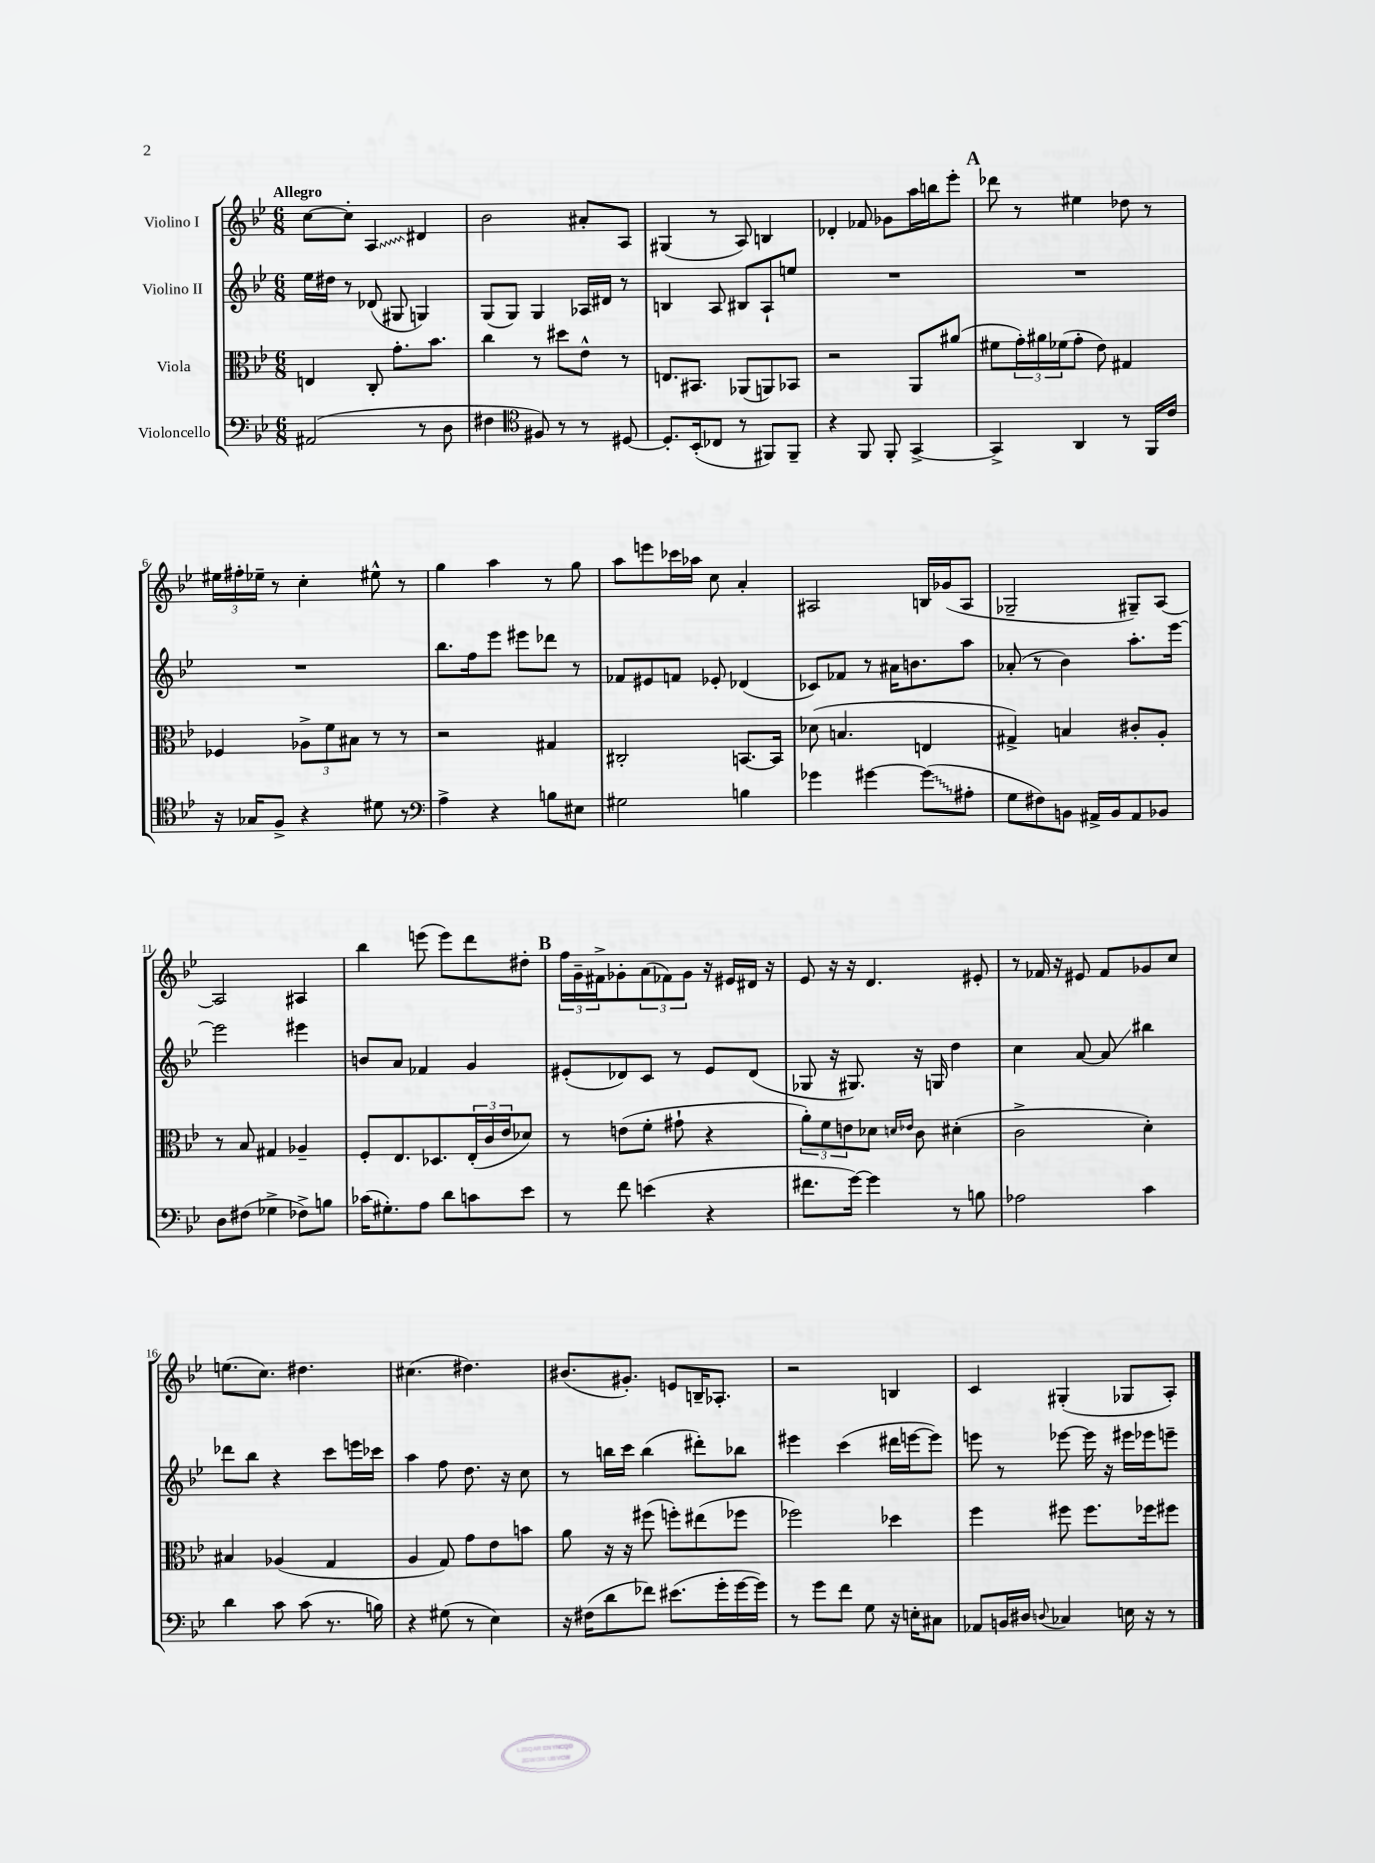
<<
\new StaffGroup <<
\new Staff = "s0" \with { instrumentName = "Violino I" } {
    \clef treble \key bes \major \numericTimeSignature \time 6/8 \tempo "Allegro"
    c''8~ c''8-. \once \override Glissando.style = #'zigzag a4\glissando dis'4 |
    bes'2 ais'8-. a8 |
    gis4( r8 a8) b4 |
    des'4-. fes'8 ges'8 a''16 b''16 ees'''8-. |
    \mark \markup { \bold "A" } des'''8 r8 eis''4 des''8 r8 |
    \tuplet 3/2 { eis''16 fis''16-. ees''16-- } r8 c''4-. eis''8-^ r8 |
    g''4 a''4 r8 g''8 |
    a''8 e'''8 ces'''16 aes''16 c''8 a'4-. |
    ais2 b16 ges'16( ais8 |
    ges2-- gis8--) a8~ |
    a2 ais4 |
    bes''4 e'''8( e'''8) d'''8 dis''8-. |
    \mark \markup { \bold "B" } \tuplet 3/2 { f''16 g'16-- fis'16-> } ges'8-. \tuplet 3/2 { a'8( fes'8) ges'8 } r16 eis'16 dis'16 r16 |
    ees'8 r16 r16 d'4. eis'8-. |
    r8 fes'16 r16 eis'8 fes'8 ges'8 c''8 |
    e''8.( c''8.) dis''4. |
    cis''4.( dis''4.) |
    bis'8.( gis'8.-.) e'8 b16-- aes8.-. |
    r2 b4 |
    c'4 gis4-.( ges8 a8-.) \bar "|." |
}
\new Staff = "s1" \with { instrumentName = "Violino II" } {
    \clef treble \key bes \major \numericTimeSignature \time 6/8
    ees''16 dis''16 r8 des'8( gis8 g4) |
    g8( g8) g4 aes16 dis'16 r8 |
    b4 a8 bis8 a8-! e''8 |
    R2. |
    \mark \markup { \bold "A" } R2. |
    R2. |
    bes''8. f''16 ees'''8 eis'''8 des'''8 r8 |
    fes'8 eis'8 f'8 ees'8-. des'4( |
    ces'8) fes'8 r8 ais'16 b'8. a''8 |
    aes'8-.( r8 bes'4) a''8.-. ees'''16~ |
    ees'''2 eis'''4 |
    b'8 a'8 fes'4 g'4 |
    \mark \markup { \bold "B" } eis'8-.( des'8) c'8 r8 eis'8 des'8( |
    ges8 r16 gis8.) r16 g16 d''4 |
    c''4 a'8~ a'8\glissando bis''4 |
    des'''8 bes''8 r4 c'''8 e'''16 ces'''16 |
    a''4 f''8 d''8. r16 c''8 |
    r8 b''16 c'''16 b''4( dis'''8-.) bes''8 |
    eis'''4 c'''4( dis'''16 e'''16~ e'''8) |
    e'''8 r8 ees'''8~ ees'''16 r16 eis'''16 ees'''16 e'''8-- \bar "|." |
}
\new Staff = "s2" \with { instrumentName = "Viola" } {
    \clef alto \key bes \major \numericTimeSignature \time 6/8
    e4 c8-. g'8.-. bes'8. |
    c''4 r8 dis''8 ees'8-^ r8 |
    e8. bis,8. aes,8( a,8) bes,8 |
    r2 a,8 ais'8( |
    \mark \markup { \bold "A" } fis'8 \tuplet 3/2 { g'16-.) ais'16 fes'16( } g'8-. ees'8) gis4 |
    fes4 \tuplet 3/2 { aes8-> f'8 bis8 } r8 r8 |
    r2 gis4 |
    cis2-. b,8.~ b,16 |
    des'8( b4. e4 |
    gis4->) b4 cis'8-. a8-. |
    r8 bes8 gis4 aes4-- |
    f8-. ees8. des8. \tuplet 3/2 { ees16-.( c'16 ees'16 } des'8) |
    \mark \markup { \bold "B" } r8 e'8( f'8-. gis'8-! r4 |
    \tuplet 3/2 { a'8-.) f'8 e'8 } des'8 \grace { d'16 ees'16 } c'8 dis'4-.( |
    c'2-> d'4-.) |
    bis4 aes4( g4 |
    a4 g8) g'8 ees'8 b'8 |
    a'8 r16 r16 fis''8( f''8-.) eis''8( fes''8 |
    fes''2) des''4 |
    f''4 fis''8 fis''8. fes''16 fis''8 \bar "|." |
}
\new Staff = "s3" \with { instrumentName = "Violoncello" } {
    \clef bass \key bes \major \numericTimeSignature \time 6/8
    ais,2( r8 d8 |
    fis4 \clef tenor fis8) r8 r8 dis8~ |
    dis8.-. bes,16-.( ces8 r8 fis,8) fis,8-- |
    r4 f,8 f,8-. g,4~-> |
    \mark \markup { \bold "A" } g,4-> a,4 r8 f,16 c'16 |
    r16 ges16 f8-> r4 dis'8 r8 |
    \clef bass a4-> r4 b8 eis8 |
    gis2 b4 |
    ges'4 gis'4~ \once \override Glissando.style = #'zigzag gis'8\glissando( ais8-. |
    g8 fis8) b,8 ais,16-> b,16 ais,8 bes,8 |
    d8 fis8( ges4-> fes8->) b8 |
    ces'16( gis8.-.) a8 d'8 c'8 ees'8 |
    \mark \markup { \bold "B" } r8 f'8 e'4( r4 |
    fis'8. g'16~) g'4 r8 b8 |
    aes2 c'4 |
    d'4 c'8 c'8( r8. b16) |
    r4 gis8( r8 ees4) |
    r16 fis16( d'8 fes'8) eis'8.( g'16-. g'16~ g'16) |
    r8 g'8 f'8 g8 r16 e16-. cis8 |
    aes,8 b,16 dis16 \appoggiatura { d8 } ces4 e16 r16 r8 \bar "|." |
}
>>
>>
